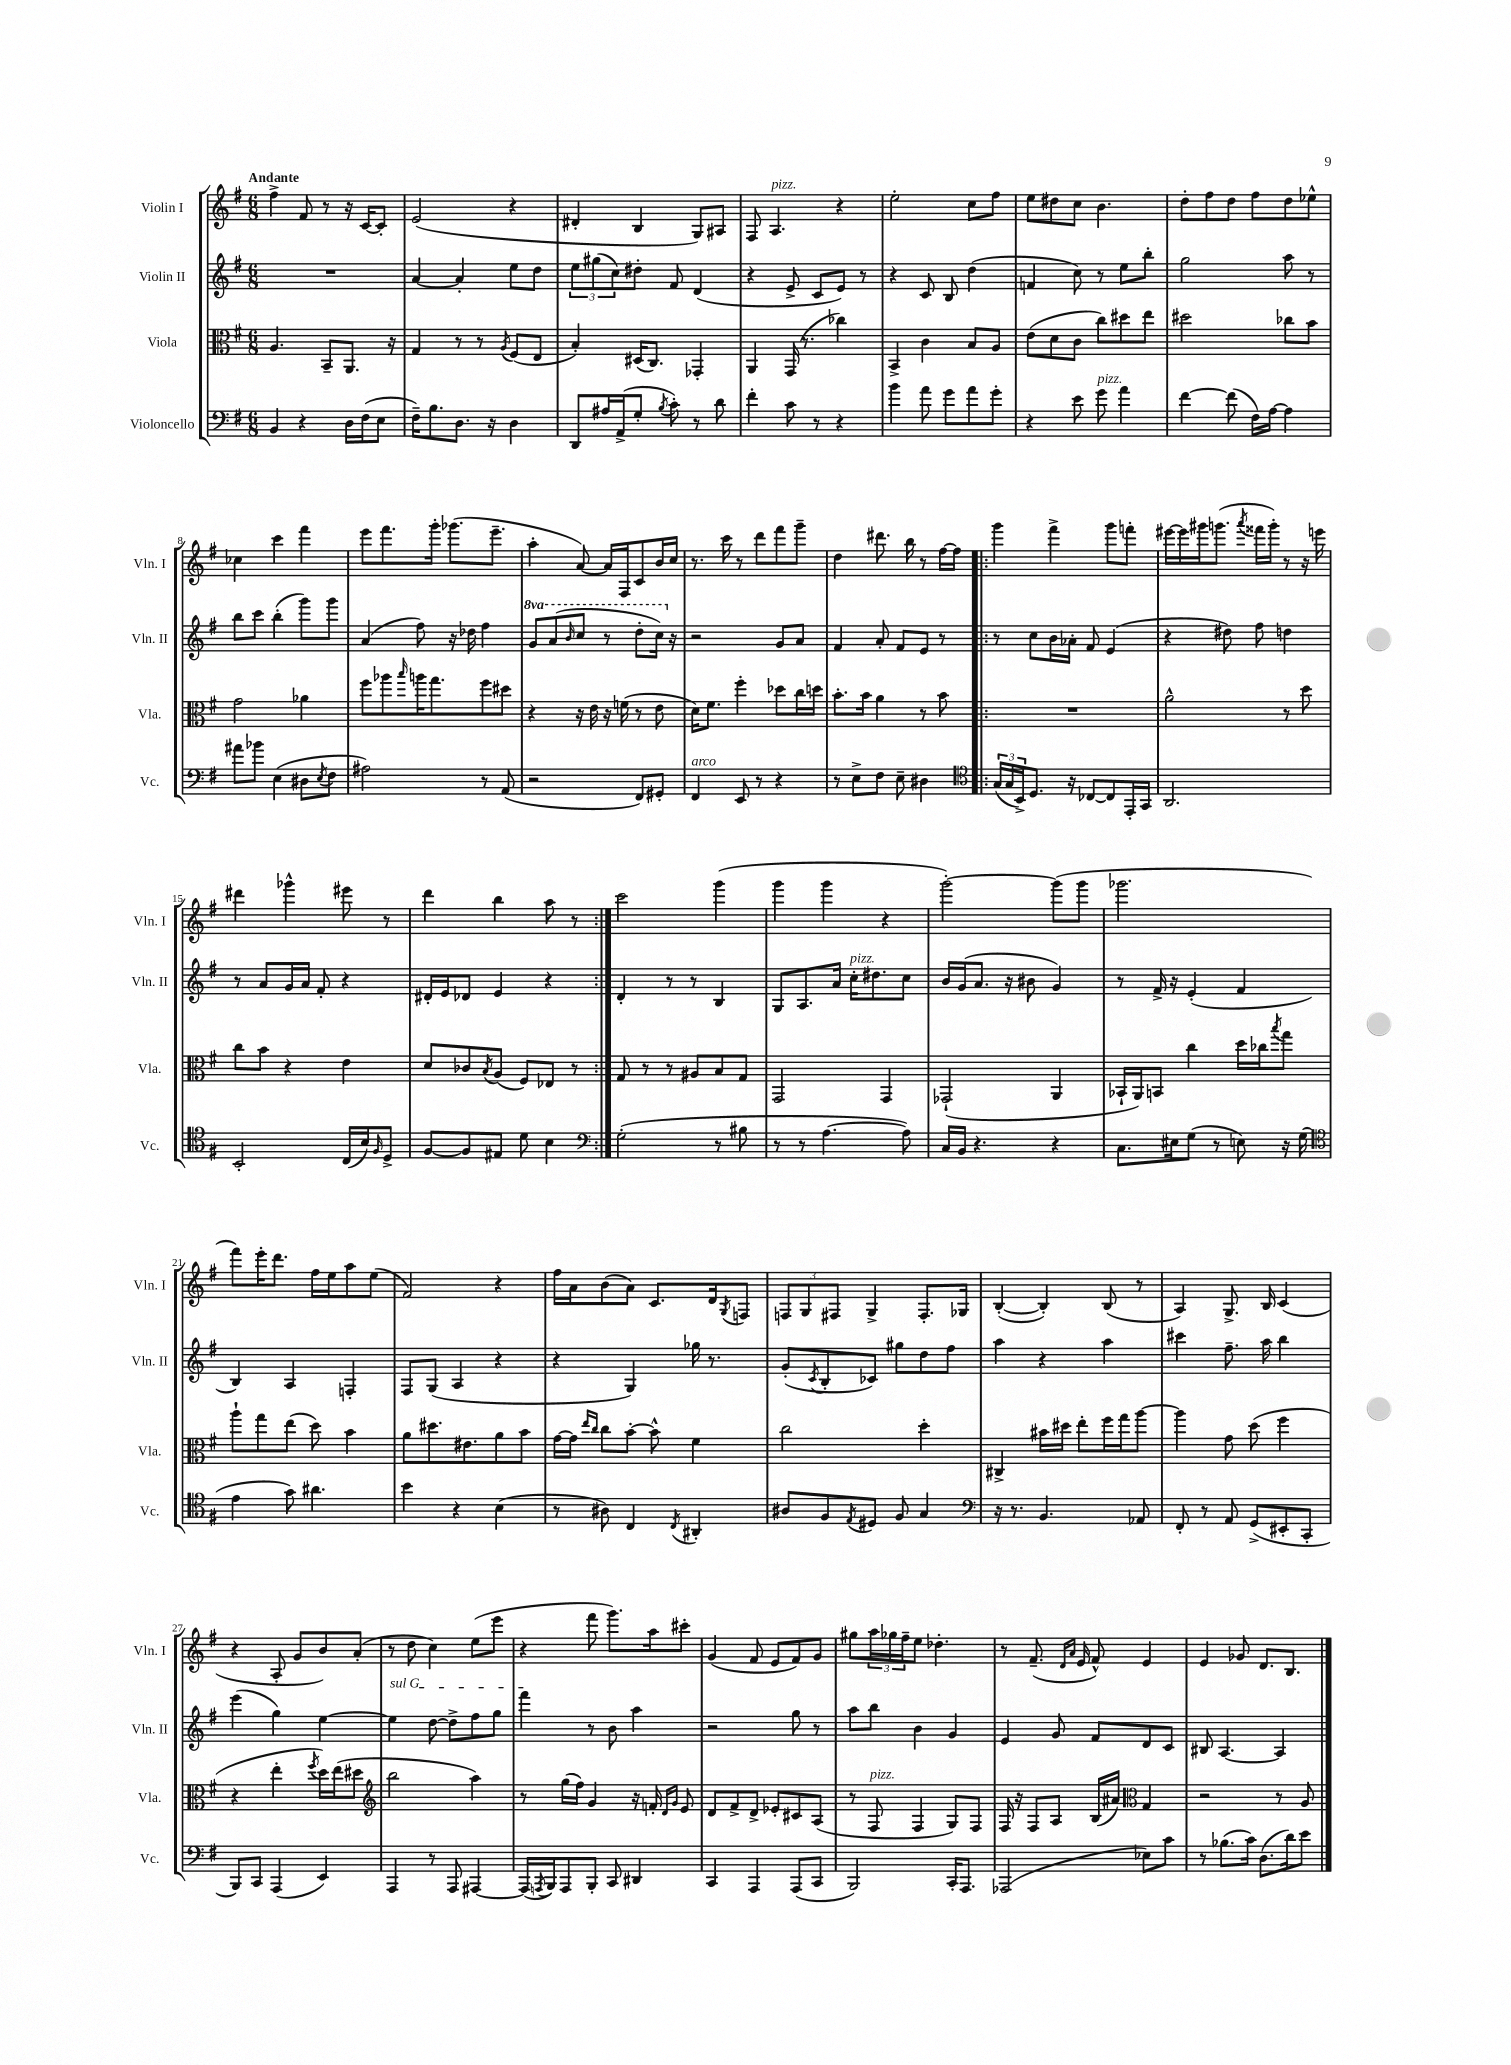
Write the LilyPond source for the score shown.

<<
\new StaffGroup <<
\new Staff = "s0" \with { instrumentName = "Violin I" shortInstrumentName = "Vln. I" } {
    \clef treble \key g \major \numericTimeSignature \time 6/8 \tempo "Andante"
    fis''4-> fis'8 r8 r16 c'16~ c'8-. |
    e'2( r4 |
    dis'4-. b4 g8) ais8 |
    fis8 a4.^\markup { \italic "pizz." } r4 |
    e''2-. c''8 fis''8 |
    e''8 dis''8 c''8 b'4. |
    d''8-. fis''8 d''8 fis''8 d''8 ees''8-^ |
    ces''4 c'''4 fis'''4 |
    e'''8 fis'''8. g'''16-. ges'''8.( e'''8.-- |
    a''4-. a'8~) a'16 fis16 c'8 b'16 c''16 |
    r8. c'''16 r8 d'''8 fis'''8 g'''8-- |
    d''4 dis'''8. b''16 r8 fis''16~ fis''16 |
    \repeat volta 2 { g'''4 fis'''4-> g'''8 f'''8-. |
    eis'''16~ eis'''16 gis'''16 g'''8.( \acciaccatura { a'''8 } fisis'''16 g'''16-.) r8 r16 e'''16 |
    dis'''4 ges'''4-^ eis'''8 r8 |
    d'''4 b''4 a''8 r8 | }
    c'''2 g'''4( |
    g'''4 g'''4 r4 |
    g'''2~-.) g'''8( g'''8 |
    ges'''2. |
    fis'''8) e'''16-. d'''8. fis''16 e''16 a''8 e''8( |
    fis'2) r4 |
    fis''16 a'16 b'8( a'8) c'8. d'16 \acciaccatura { g8 } f8 |
    \tuplet 3/2 { f8 g8 fis8 } g4-> fis8.-. ges16 |
    b4~-.( b4-.) b8( r8 |
    a4) g8.-> b16 c'4( |
    r4 a8-. g'8 b'8) a'8-.( |
    r8 d''8 c''4) e''8( e'''8 |
    r4 fis'''8 g'''8.) a''16 cis'''8-. |
    g'4( fis'8 e'8 fis'8) g'8 |
    gis''8 \tuplet 3/2 { a''16 ges''16 fis''16-- } e''8 des''4.-. |
    r8 fis'8.--( \grace { d'16 a'16 } e'16 fis'8-^) e'4 |
    e'4 ges'8 d'8. b8. \bar "|." |
}
\new Staff = "s1" \with { instrumentName = "Violin II" shortInstrumentName = "Vln. II" } {
    \clef treble \key g \major \numericTimeSignature \time 6/8 \set Staff.ottavationMarkups = #ottavation-simple-ordinals
    R2. |
    a'4~ a'4-. e''8 d''8 |
    \tuplet 3/2 { e''8 gis''8( c''8) } dis''8-. fis'8 d'4( |
    r4 e'8-> c'8 e'8) r8 |
    r4 c'8 b8 d''4( |
    f'4 c''8) r8 e''8 b''8-. |
    g''2 a''8 r8 |
    b''8 c'''8 b''4-.( g'''8) g'''8 |
    a'4( fis''8) r16 des''16 fis''4 |
    \ottava #1 g''8 a''8( \grace { b''16 } c'''8 r8 d'''8-. c'''16) \ottava #0 r16 |
    r2 g'8 a'8 |
    fis'4 a'8-. fis'8 e'8 r8 |
    \repeat volta 2 { r8 c''8 b'16 aes'16-. fis'8 e'4( |
    r4 dis''8) fis''8 d''4 |
    r8 a'8 g'16 a'16 fis'8-. r4 |
    dis'16-. e'16 des'8 e'4 r4 | }
    d'4-. r8 r8 b4 |
    g8 a8. a'16 c''16-.^\markup { \italic "pizz." } dis''8. c''8 |
    b'16 g'16( a'8. r16 bis'8 g'4) |
    r8 fis'16-> r16 e'4-.( fis'4 |
    b4) a4 f4-. |
    fis8 g8( a4 r4 |
    r4 g4) ges''16 r8. |
    g'8-.( \acciaccatura { c'8 } b8-. ces'8) gis''8 d''8 fis''8 |
    a''4 r4 a''4 |
    cis'''4 fis''8.-- a''16 b''4 |
    e'''4( g''4) e''4~ |
    \once \override TextSpanner.bound-details.left.text = \markup { \italic "sul G" } e''4\startTextSpan d''8~ d''8-> fis''8 g''8 |
    fis'''4\stopTextSpan r8 b'8 a''4 |
    r2 g''8 r8 |
    a''8 b''8 b'4 g'4 |
    e'4 g'8 fis'8 d'8 c'8 |
    bis8 a4.~ a4 \bar "|." |
}
\new Staff = "s2" \with { instrumentName = "Viola" shortInstrumentName = "Vla." } {
    \clef alto \key g \major \numericTimeSignature \time 6/8
    a4. b,8-- a,8. r16 |
    g4 r8 r8 \acciaccatura { a8 } fis8( e8 |
    b4-.) dis16( c8.) ges,4-. |
    a,4 g,16( r8. ces''4) |
    b,4-> c'4 b8 a8 |
    e'8( d'8 c'8 c''8) dis''8 e''8 |
    dis''2 ces''8 b'8 |
    g'2 aes'4 |
    fis''8 aes''8 \grace { b''16 } a''16 g''8. fis''8 dis''8 |
    r4 r16 e'16 r16 f'16( r8 e'8 |
    d'16) fis'8. fis''4-. des''8 c''16 d''16 |
    b'8.-. b'16 a'4 r8 b'8 |
    \repeat volta 2 { R2. |
    a'2-^ r8 d''8 |
    c''8 b'8 r4 e'4 |
    d'8 ces'8 \acciaccatura { b8 } a8( fis8) ees8 r8 | }
    g8 r8 r8 ais8 b8 g8 |
    g,2 g,4 |
    ges,2-!( a,4 |
    bes,16-! a,16) b,8 c''4 d''16 ces''16 \acciaccatura { b''8 } g''8 |
    a''8-! g''8 e''8( d''8) b'4 |
    a'8 dis''8. eis'8. a'8 b'8 |
    g'16~ g'16 \grace { e''16 c''16 } c''8 b'8~-. b'8-^ fis'4 |
    c''2 d''4-. |
    cis4-> bis'16 dis''16 e''8-. fis''16 g''16 a''8~ |
    a''4 g'8 d''8( fis''4 |
    r4 e''4-. \acciaccatura { fis''8 } d''16) e''16( dis''8 |
    \clef treble b''2 a''4) |
    r8 g''16( fis''16) g'4 r16 f'16-. \grace { d'16 g'16 } e'8 |
    d'8 fis'8-> d'8-> ees'8-. cis'8 a8( |
    r8 fis8^\markup { \italic "pizz." } fis4 g8) fis8 |
    fis16 r16 fis8 a8 b16( ais'16) \clef alto g4 |
    r2 r8 a8 \bar "|." |
}
\new Staff = "s3" \with { instrumentName = "Violoncello" shortInstrumentName = "Vc." } {
    \clef bass \key g \major \numericTimeSignature \time 6/8
    b,4 r4 d16 fis16( e8 |
    fis16--) b8. d8. r16 d4 |
    d,8 ais16 a,16->( g8-. \acciaccatura { b8 } c'8-.) r8 d'8 |
    fis'4-. c'8 r8 r4 |
    b'4 a'8 g'8 a'8 g'8-. |
    r4 e'8 g'8^\markup { \italic "pizz." } a'4 |
    fis'4~ fis'8( fis16) a16~ a4 |
    ais'8 bes'8 e4( dis8 \acciaccatura { e8 } fis8 |
    ais2) r8 a,8( |
    r2 fis,8) gis,8-. |
    fis,4^\markup { \italic "arco" } e,8 r8 r4 |
    r8 e8-> fis8 e8-- dis4 |
    \repeat volta 2 { \clef tenor \tuplet 3/2 { g16( g16 b,16->) } d8. r16 ces8~ ces8 e,16-. g,16 |
    a,2. |
    b,2-. c16( b16) \grace { fis16 } d8-> |
    fis8~ fis8 eis8 d'8 b4 | }
    \clef bass g2-.( r8 bis8 |
    r8 r8 a4.~ a8) |
    c16 b,16 r4. r4 |
    c8. eis16 g8( r8 e8) r16 g16( |
    \clef tenor e'4 g'8) ais'4. |
    b'4 r4 b4( |
    r8 ais8) c4 \acciaccatura { c8 } ais,4-. |
    ais8 fis8 \acciaccatura { e8 } dis8 fis8 g4 |
    \clef bass r16 r8. b,4. aes,8 |
    fis,8-. r8 a,8 g,8->( eis,8-. c,8-. |
    b,,8) c,8 a,,4( e,4) |
    a,,4 r8 a,,8 ais,,4~ |
    ais,,16( \acciaccatura { a,,8 } b,,16) a,,8 b,,8-. c,8 dis,4 |
    c,4 a,,4 a,,8( c,8 |
    b,,2) c,16-. a,,8. |
    aes,,2( ees8) c'8 |
    r8 bes8.( c'16) d8.( d'16) e'8 \bar "|." |
}
>>
>>
